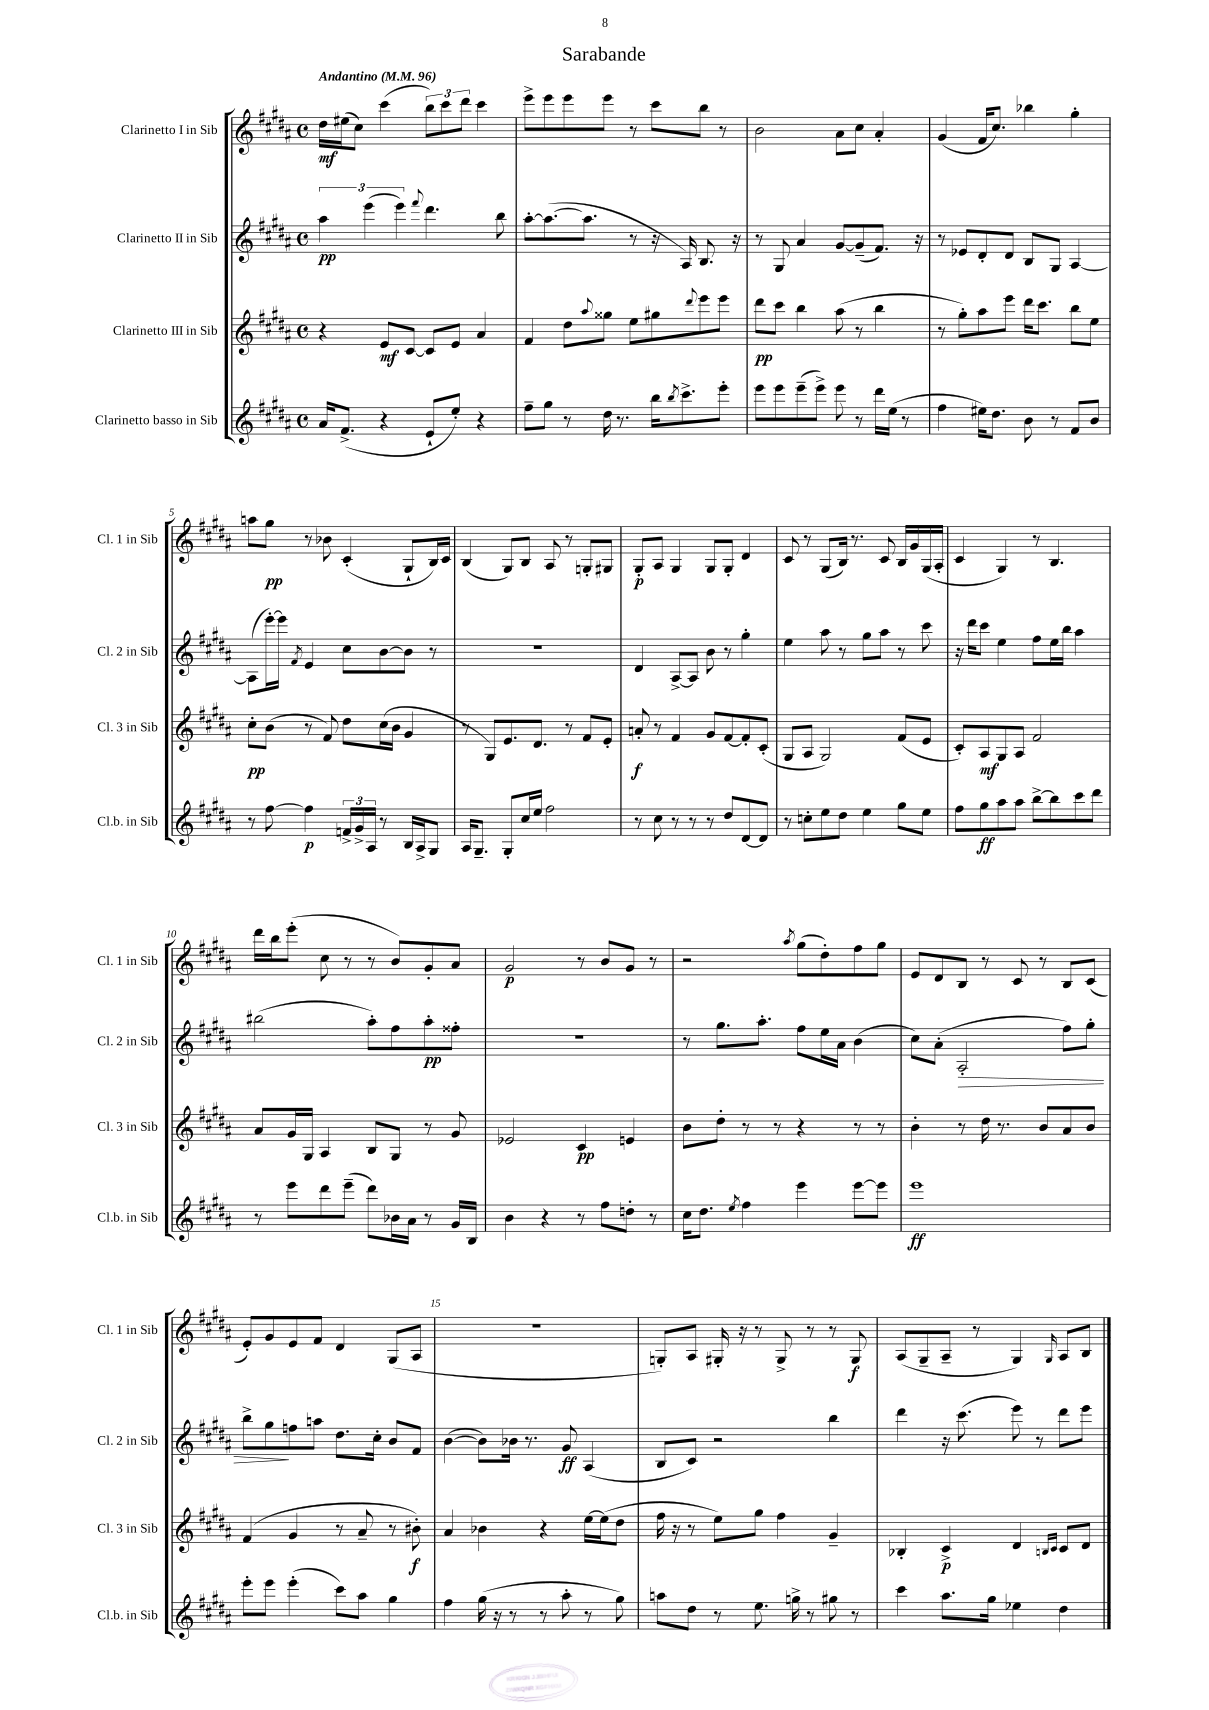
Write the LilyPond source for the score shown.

\header { title = "Sarabande" }
<<
\new StaffGroup <<
\new Staff = "s0" \with { instrumentName = "Clarinetto I in Sib" shortInstrumentName = "Cl. 1 in Sib" } {
    \clef treble \key b \major \defaultTimeSignature \time 4/4 \tempo "Andantino" 4 = 96
    dis''16\mf eis''16( cis''8) cis'''4( \tuplet 3/2 { b''8) cis'''8 dis'''8 } cis'''4 |
    e'''8-> e'''8 e'''8 e'''8 r8 cis'''8 b''8 r8 |
    b'2 ais'8 cis''8 ais'4-. |
    gis'4( fis'16 cis''8.) bes''4 gis''4-. |
    a''8 gis''8\pp r8 bes'8 cis'4-.( gis8-! b16) cis'16 |
    b4( gis8) b8 ais8 r8 g8-. gis8 |
    gis8-.\p ais8 gis4 gis8 gis8-. dis'4 |
    cis'8 r8 gis8( b16) r8. cis'8 b16 gis'16 gis16( ais16-. |
    cis'4 gis4) r8 b4. |
    dis'''16 b''16 e'''8-.( cis''8 r8 r8 b'8) gis'8-. ais'8 |
    gis'2\p r8 b'8 gis'8 r8 |
    r2 \acciaccatura { ais''8 } gis''8( dis''8-.) fis''8 gis''8 |
    e'8 dis'8 b8 r8 cis'8 r8 b8 cis'8( |
    e'8-.) gis'8 e'8 fis'8 dis'4 gis8( ais8 |
    R1 |
    g8-.) ais8 gis16-. r16 r8 gis8-> r8 r8 gis8\f |
    ais8( gis8-- ais8-- r8 gis4) \grace { gis16 } ais8 b8 \bar "|." |
}
\new Staff = "s1" \with { instrumentName = "Clarinetto II in Sib" shortInstrumentName = "Cl. 2 in Sib" } {
    \clef treble \key b \major \defaultTimeSignature \time 4/4
    \tuplet 3/2 { ais''4\pp e'''4( e'''4) } \appoggiatura { fis'''8 } dis'''4. b''8 |
    ais''8~-. ais''8.~( ais''8. r8 r16 ais16) b8. r16 |
    r8 gis8 ais'4 gis'8~ gis'8--( fis'8.) r16 |
    r8 ees'8 dis'8-. dis'8 b8 gis8 ais4~ |
    ais8( e'''16~-.) e'''16 \acciaccatura { fis'8 } e'4 cis''8 b'8~ b'8 r8 |
    R1 |
    dis'4 ais8~-> ais8 b'8 r8 gis''4-. |
    e''4 ais''8 r8 gis''8 ais''8 r8 cis'''8 |
    r16 dis'''16 cis'''8 e''4 fis''8 e''16 b''16 ais''4 |
    bis''2( ais''8-.) fis''8 ais''8-.\pp fisis''8-. |
    R1 |
    r8 gis''8. ais''8.-. fis''8 e''16 ais'16 b'4( |
    cis''8) ais'8-.( ais2-.\> fis''8) gis''8-. |
    b''8-> gis''8\! f''8 a''8 dis''8. cis''16-. b'8 fis'8 |
    b'4~( b'8) bes'16 r8. gis'8\ff ais4( |
    b8 cis'8) r2 b''4 |
    dis'''4 r16 cis'''8.( e'''8) r8 dis'''8 e'''8 \bar "|." |
}
\new Staff = "s2" \with { instrumentName = "Clarinetto III in Sib" shortInstrumentName = "Cl. 3 in Sib" } {
    \clef treble \key b \major \defaultTimeSignature \time 4/4
    r4 e'8\mf cis'8~ cis'8 e'8 ais'4 |
    fis'4 dis''8 \appoggiatura { ais''8 } gisis''8 e''8 gis''8 \appoggiatura { dis'''8 } e'''8 e'''8 |
    dis'''8\pp cis'''8 b''4 ais''8( r8 b''4 |
    r8 gis''8-.) ais''8 e'''8 dis'''16 cis'''8. b''8 e''8 |
    cis''8-.\pp b'8( r8 fis'8) dis''8 cis''16( b'16 gis'4 |
    r8 gis8) e'8. dis'8. r8 fis'8 e'8-. |
    a'8-.\f r8 fis'4 gis'8 fis'8~ fis'8-. cis'8-.( |
    gis8 ais8 gis2) fis'8( e'8 |
    cis'8-.) ais8\mf gis8 ais8 fis'2 |
    ais'8 gis'16 gis16 ais4 b8 gis8 r8 gis'8 |
    ees'2 cis'4\pp e'4 |
    b'8 dis''8-. r8 r8 r4 r8 r8 |
    b'4-. r8 dis''16 r8. b'8 ais'8 b'8 |
    fis'4( gis'4 r8 ais'8-- r8 bis'8-.\f) |
    ais'4 bes'4 r4 e''16~ e''16( dis''8 |
    fis''16 r16 r8 e''8) gis''8 fis''4 gis'4-- |
    bes4-. cis'4->\p dis'4 \grace { b16 cis'16 } cis'8 dis'8 \bar "|." |
}
\new Staff = "s3" \with { instrumentName = "Clarinetto basso in Sib" shortInstrumentName = "Cl.b. in Sib" } {
    \clef treble \key b \major \defaultTimeSignature \time 4/4
    ais'16 fis'8.->( r4 e'8-! e''8-.) r4 |
    fis''8-- gis''8 r8 dis''16 r8. b''16 \acciaccatura { b''8 } cis'''8.-> e'''8-. |
    e'''8 e'''8 e'''8--( e'''8->) e'''8 r8 dis'''16 e''16( r8 |
    fis''4 eis''16) dis''8. b'8 r8 fis'8 b'8 |
    r8 fis''8~ fis''4\p \tuplet 3/2 { f'16-> gis'16-> ais16 } r8 b16 ais16-> gis8 |
    ais16 gis8.-- gis8-. cis''16 e''16 fis''2 |
    r8 cis''8 r8 r8 r8 dis''8 dis'8~ dis'8 |
    r8 c''8-. e''8 dis''8 e''4 gis''8 e''8 |
    fis''8 gis''8\ff ais''8 ais''8 b''8~-> b''8 cis'''8 dis'''8 |
    r8 e'''8 dis'''8 e'''8--( dis'''8) bes'16 ais'16 r8 gis'16 b16 |
    b'4 r4 r8 fis''8 d''8-. r8 |
    cis''16 dis''8. \acciaccatura { e''8 } fis''4 e'''4 e'''8~ e'''8 |
    e'''1\ff |
    e'''8-. e'''8 e'''4-.( cis'''8) ais''8 gis''4 |
    fis''4 gis''16( r16 r8 r8 ais''8-. r8 gis''8) |
    a''8 dis''8 r8 e''8. g''16-> r8 gis''8 r8 |
    cis'''4 ais''8. gis''16 ees''4 dis''4 \bar "|." |
}
>>
>>
\layout { \context { \Score \override BarNumber.break-visibility = ##(#f #t #t) barNumberVisibility = #(every-nth-bar-number-visible 5) } }
